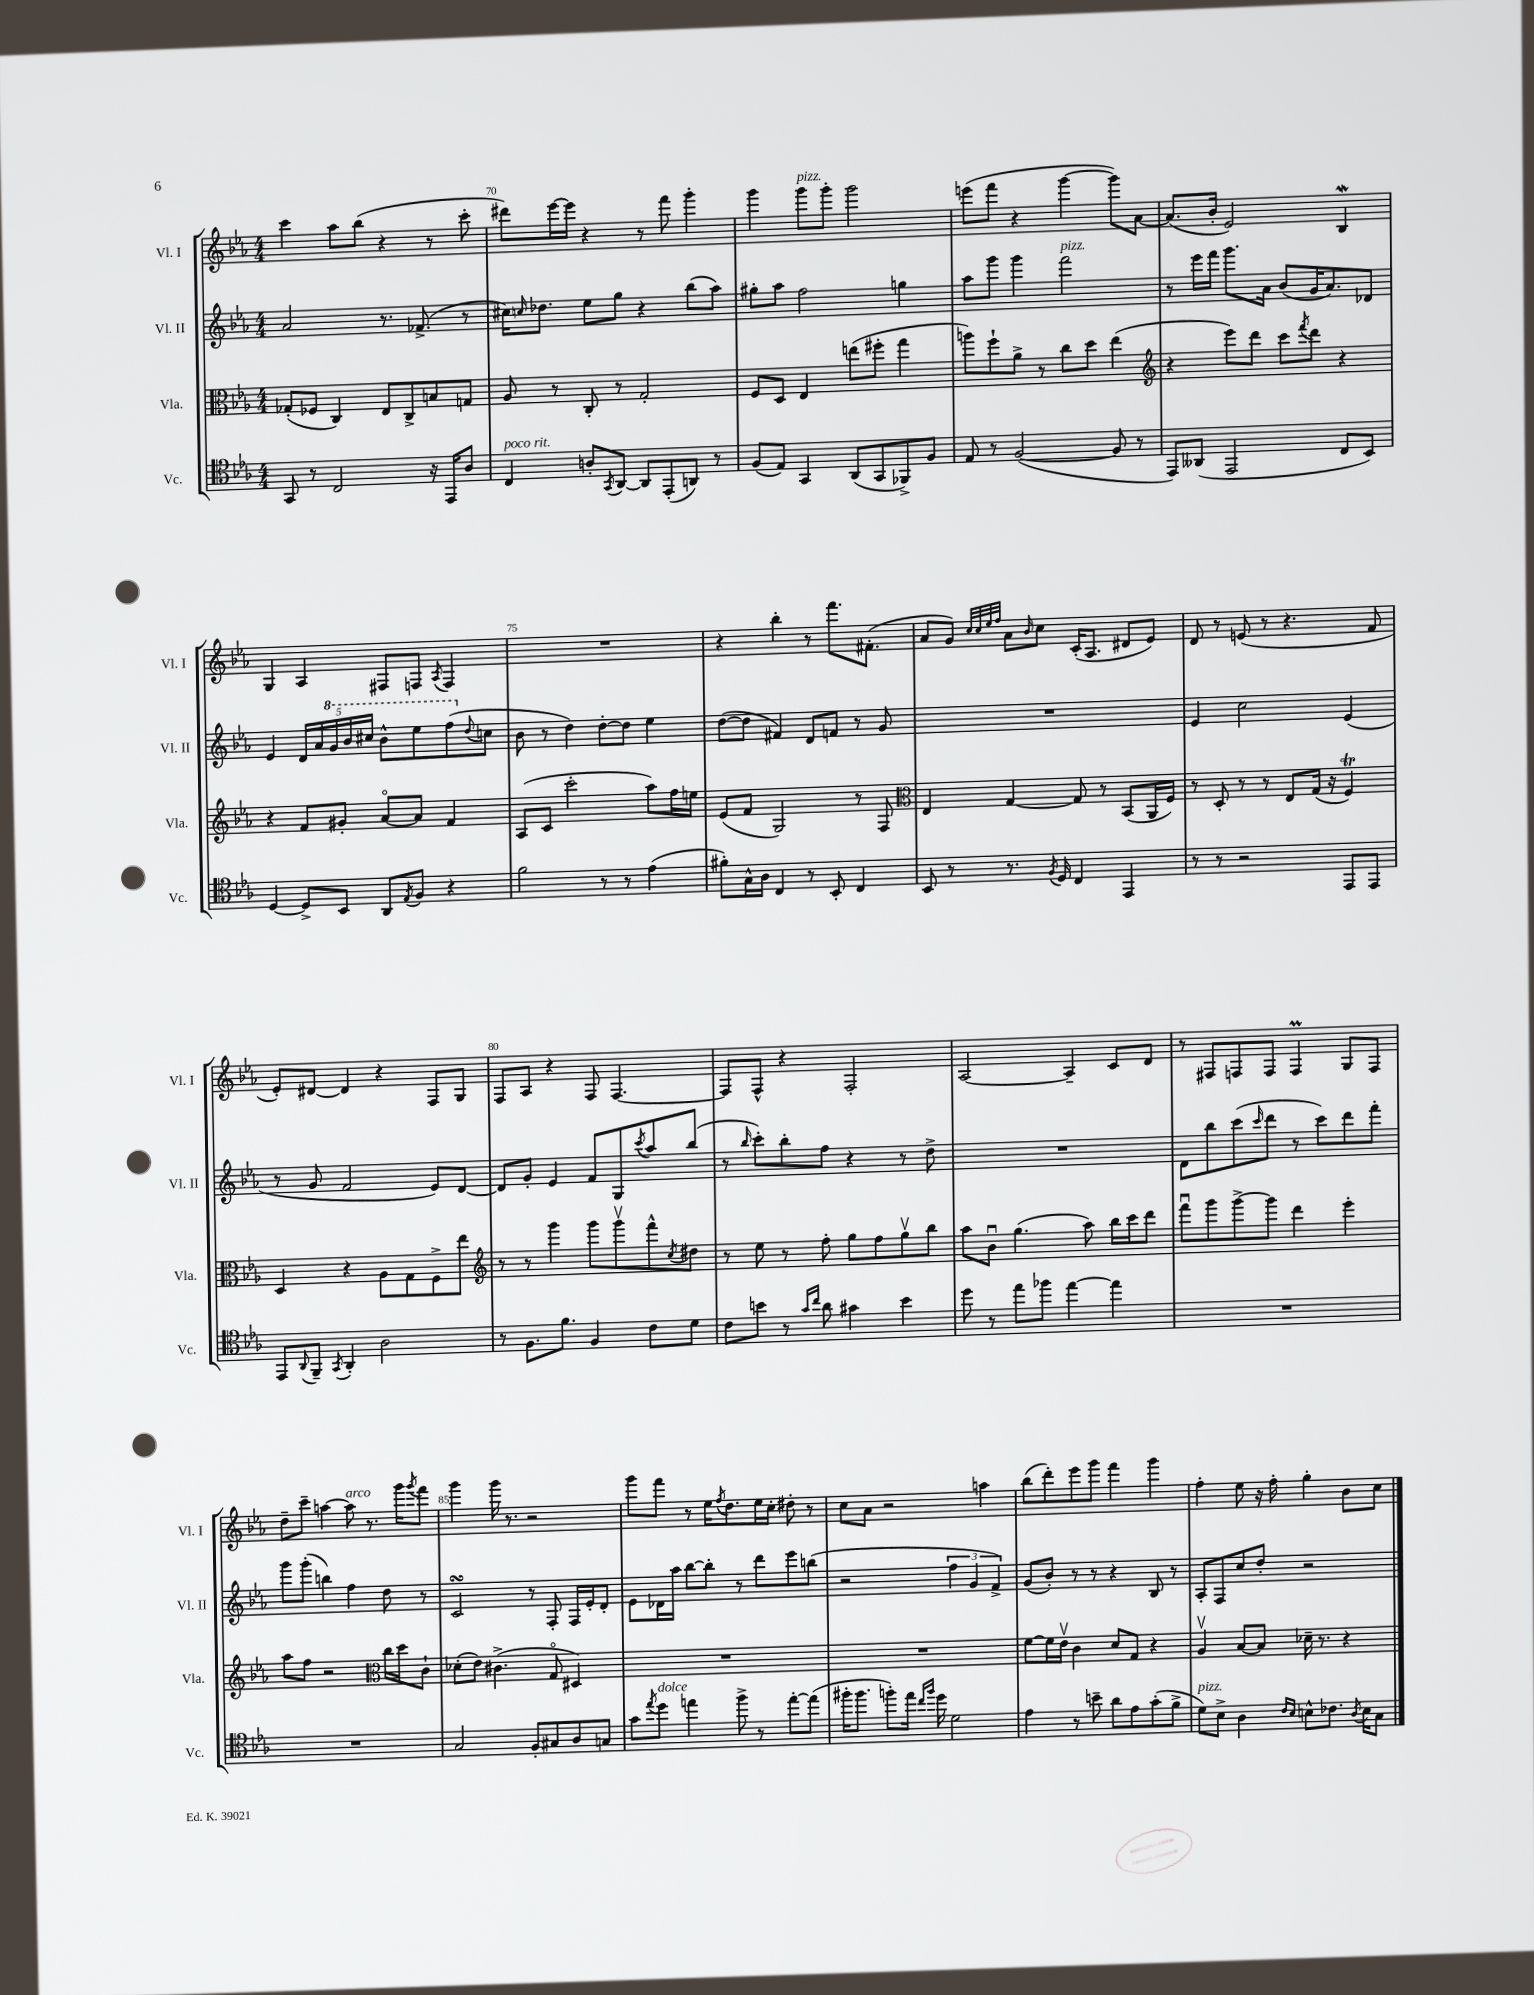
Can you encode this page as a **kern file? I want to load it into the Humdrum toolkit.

**kern	**kern	**kern	**kern
*staff4	*staff3	*staff2	*staff1
*clefC4	*clefC3	*clefG2	*clefG2
*k[b-e-a-]	*k[b-e-a-]	*k[b-e-a-]	*k[b-e-a-]
*M4/4	*M4/4	*M4/4	*M4/4
8GG	(8G-'	2a-	4ccc
8r	8F-	.	.
2C	4C)	.	8aa-
.	.	.	(8bb-
.	8E-	8.r	4r
.	8C^	.	.
.	.	(8.f-^	.
16r	8B	.	8r
16EE-	.	.	.
8A-	8G	8r	8ccc'
=	=	=	=
4C	8A-	16cc#)	8ddd#)
.	.	16qqcc	.
.	.	8.dd-	.
.	8r	.	[16eee-
.	.	.	16eee-]
8A'	8C'	8ee-	4r
8qGG	.	.	.
[8AA-	8r	8gg	.
8AA-]	2G'	4r	8r
(8EE-'	.	.	8fff
8AA)	.	(8bb-	4ggg'
8r	.	8aa-)	.
=	=	=	=
(8F	8F	8gg#'	4ggg
8E-)	8D	8aa-	.
4GG	4E-	2ff	8ggg
.	.	.	8ggg'
(8AA-	(8ee	.	2ggg
8GG	8ff#'	.	.
8FF-^)	4gg	4gg	.
8F	.	.	.
=	=	=	=
8E-	8aa)	8aa-	(8eee
8r	8ff`	8ggg	8fff
([2F	8a-^	4ggg	4r
.	8r	.	.
.	8cc	2fff	[4ggg
.	8dd	.	.
8F]	(4ee-	.	8ggg])
8r	.	.	[8a-
=	=	=	=
*	*clefG2	*	*
8EE-)	4r	8r	(8.a-]
(8AA--	.	16eee-	.
.	.	16fff	16b-'
2EE-	8eee-)	8.ggg	2e-)
.	8ddd	.	.
.	.	16a-	.
.	8ccc	(8b-	.
.	8qfff	.	.
.	8ddd	16g	.
.	.	8.a-)	.
8C	4r	.	4B-
8BB-)	.	8d-	.
=	=	=	=
[4D	4r	4e-	4G
8D^]	8f	20d	4A-
.	.	20a-	.
.	.	20gg	.
8BB-	8g#'	.	.
.	.	20bb-	.
.	.	20ccc#	.
8AA-	[8a-o	8bb-^^	8F#
8qE-	.	.	.
8F	8a-]	8eee-	8F
.	.	.	8qA-
4r	4f	(8fff	4F
.	.	8qqdd	.
.	.	8cc	.
=	=	=	=
2f	(8A-	8b-	1r
.	8c	8r	.
.	2ccc'	4dd)	.
8r	.	[8dd'	.
8r	.	8dd]	.
(4e-	8aa-)	4ee-	.
.	16ff	.	.
.	16ee	.	.
=	=	=	=
8f#')	(8e-	([8dd	4r
16G^^	8f	8dd]	.
16A-	.	.	.
4C	2G)	4f#)	4bb-'
8r	.	8d	8r
8BB-'	.	8f	8.fff
4C	8r	8r	.
.	.	.	(8.f#'
.	8F	8g	.
=	=	=	=
*	*clefC3	*	*
8BB-	4E-	1r	8a-
8r	.	.	8g)
.	.	.	32qqcc
.	.	.	32qqcc
.	.	.	32qqee-
.	.	.	32qqff
8.r	[4G	.	8a-
.	.	.	16qqb-
.	.	.	8cc
8qF	.	.	.
16D	.	.	.
4C	8G]	.	(16c'
.	.	.	8.A-
.	8r	.	.
4EE-	(8BB-	.	8d#
.	16AA-	.	8e-)
.	16F)	.	.
=	=	=	=
8r	8r	4e-	8d
8r	8D'	.	8r
2r	8r	2cc	(8e
.	8r	.	8r
.	8E-	.	4.r
.	(16G	.	.
.	16r	.	.
8EE-	4F)	(4e-	.
8EE-	.	.	8f
=	=	=	=
8EE-	4D	8r	8e-')
8qqAA-	.	.	.
8FF~	.	8g	[8d#
8qGG	.	.	.
4AA-'	4r	2f	4d#]
2A-	8A-	.	4r
.	8G	.	.
.	8F^	8e-)	8F
.	8ee-	[8d	8G
=	=	=	=
*	*clefG2	*	*
8r	8r	8d]	8F
8.F	8r	8g'	8A-
.	4ggg	4e-	4r
8.f	.	.	.
4F	8ggg	8f	8F
.	8gggv	8G	[4.F
.	.	8qccc	.
8c	8fff^^	8aa-	.
.	8qcc	.	.
8d	8dd#	(8bb-	.
=	=	=	=
8c	8r	8r	8F]
.	.	16qqbb-	.
8b	8ee-	8ccc')	8F^^
8r	8r	8bb-'	4r
16qqg	.	.	.
16qqcc	.	.	.
8a-	8ff'	8ff	.
4g#	8gg	4r	2F'
.	8ff	.	.
4b	8ggv	8r	.
.	8bb-	8dd^	.
=	=	=	=
8dd	8aa-	1r	[2A-
8r	8b-u	.	.
8ee-	(4.gg	.	.
8ff-	.	.	.
[4ee-	.	.	4A-~]
.	8aa-)	.	.
4ee-]	16bb-	.	8c
.	16ccc	.	.
.	8ddd	.	8d
=	=	=	=
1r	8fffu	8d	8r
.	8ggg	8bb-	8F#
.	[8ggg^	(8ccc	8F
.	.	16qqccc	.
.	8ggg]	8ddd	8F
.	4ddd	8r	4F
.	.	8ccc)	.
.	4eee-'	8ddd	8G
.	.	8fff'	8F
=	=	=	=
1r	8aa-	8ggg	8dd~
.	8ff	(8ggg'	8ccc~
.	2r	4bb)	[4aa
.	.	4ff	8aa]
.	.	.	8.r
*	*clefC3	*	*
.	16cc	8dd	.
.	16dd	.	16ggg
.	.	.	8qggg
.	8c`	8r	8fff
=	=	=	=
2G	(8d-'	2c	4ggg
.	8e-)	.	.
.	(4.c#^	.	16ggg
.	.	.	8.r
8F'	.	8r	2r
8G#	8Go	8F'	.
8A-	4D#)	16F	.
.	.	16e-'	.
8G	.	8d'	.
=	=	=	=
8g	1r	8e-	8ggg
8qee-	.	.	.
8dd	.	16d-	8fff
.	.	16aa-	.
4ee	.	[8bb-	8r
.	.	8bb-']	16ee-
.	.	.	8qff
.	.	.	8.dd
8ff^	.	8r	.
8r	.	8ddd	16ee-
.	.	.	16cc'
[8ee'	.	8eee-	8dd#'
(8ee]	.	(8bb	8r
=	=	=	=
16ff#'	1r	2r	8cc
8.ff#	.	.	.
.	.	.	8a-
8ff')	.	.	2r
16ee-	.	.	.
16qqcc	.	.	.
16qqff	.	.	.
16dd	.	.	.
2d	.	6ff	.
.	.	6g	.
.	.	.	4aa
.	.	6f^)	.
=	=	=	=
4e-	[8f	(8g	(8bb-
.	16f]	8b-')	8ddd')
.	16e-v	.	.
8r	4c	8r	8eee-
8b~	.	8r	8ggg
8a-	8d	4r	4fff
8e-	8G	.	.
(8g'	4r	8B-	4ggg
8f^	.	8r	.
=	=	=	=
8d)	4A-v	8A-'	4ff'
8B-^	.	8F	.
4A-	[8B-	8cc	8ee-
.	8B-]	8dd'	16r
.	.	.	16ff'
16qqc	.	.	.
16qqB-	.	.	.
8B^^	16d-~	2r	4gg'
.	8.r	.	.
8.c-	.	.	.
.	4r	.	8b-
8qA-	.	.	.
16B	.	.	.
8G	.	.	8cc
==	==	==	==
*-	*-	*-	*-
